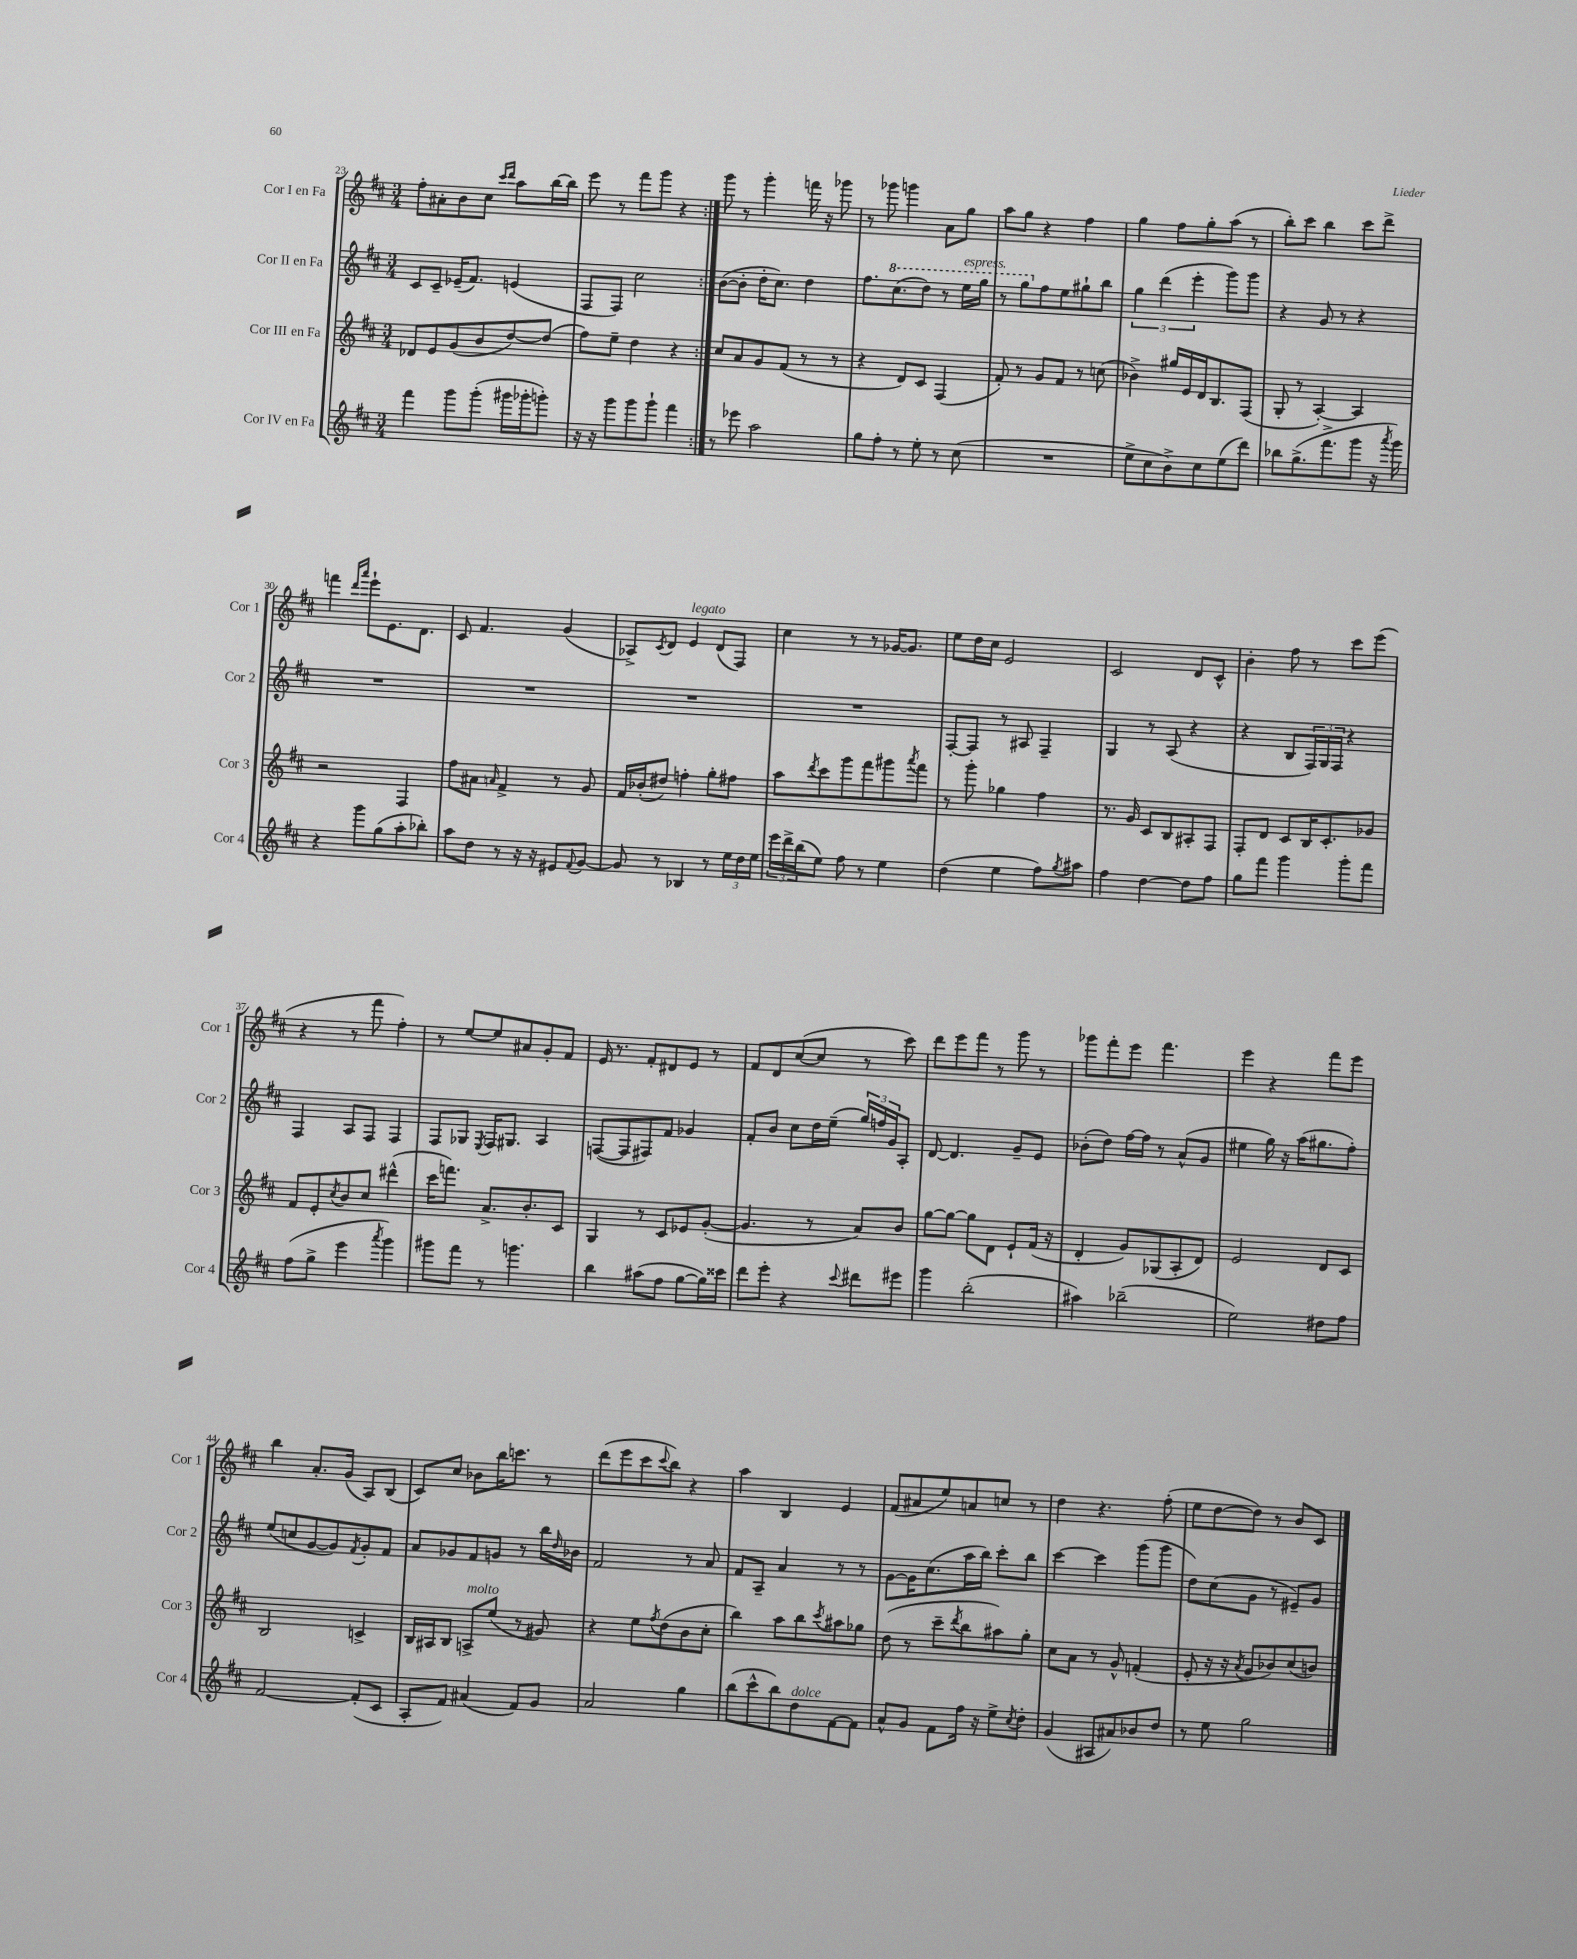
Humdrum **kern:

**kern	**kern	**kern	**kern
*part4	*part3	*part2	*part1
*staff4	*staff3	*staff2	*staff1
*I"Cor IV en Fa	*I"Cor III en Fa	*I"Cor II en Fa	*I"Cor I en Fa
*I'Cor 4	*I'Cor 3	*I'Cor 2	*I'Cor 1
*clefG2	*clefG2	*clefG2	*clefG2
*k[f#c#]	*k[f#c#]	*k[f#c#]	*k[f#c#]
*M3/4	*M3/4	*M3/4	*M3/4
=23	=23	=23	=23
4fff#\	8d-X/L	8c#/L	8ff#'\L
.	8e/	8c#~/J	8a#X'\
8ggg\L	(8g/	(16e-X~/KL	8b\
.	.	8.f#/J)	.
(8ggg'\J	8b/	.	8cc#\J
.	.	.	16qqccc#/LL
.	.	.	16qqddd/JJ
16ggg#X\LL	[8dd/)	(4en/	8aa\L
16ggg-X'\J	.	.	.
8gggn'\J)	(8dd/J]	.	[16bb\L
.	.	.	16bb\JJ]
=24	=24	=24	=24
16r	8ff#\L)	8F#/L	8eee\
16r	.	.	.
8ggg\L	8ee~\J	8F#/J)	8r
8ggg\	4dd\	2cc#\	8fff#\L
8ggg`\J	.	.	8ggg\J
4fff#\	4r	.	4r
=25:|!	=25:|!	=25:|!	=25:|!
8r	8cc#/L	([8b\L	8ggg\
8eee-X\	8a/	8b'\J]	8r
2aa\	8g/	16dd'\KL	4ggg'\
.	.	8.cc#\J)	.
.	(8f#/J	.	.
.	8r	4dd\	16fffn\
.	.	.	16r
.	8r	.	8ggg-X\
=26	=26	=26	=26
8gg\L	4r	8.ff#\L	8r
8ff#'\J	.	.	8ggg-X\
*	*	*8va	*
.	.	(8.ccc#\	.
8r	8d/L)	.	4gggn\
8ee'\	8c#/J	8ddd\J)	.
8r	(4F#/	8r	8a\L
!	!	!LO:TX:a:i:t=espress.	!
(8cc#\	.	16eee\LL	8gg\J
.	.	16ggg\JJ	.
=27	=27	=27	=27
2.r	8f#'/)	8r	8aa\L
.	8r	8ggg\L	8gg\J
*	*	*X8va	*
.	8g/L	8ff#\	4r
.	8f#/J	8ee\	.
.	8r	8gg#X`\	4ff#\
.	(8ccn\	8bb\J	.
=28	=28	=28	=28
8ee^\L	4b-X^\)	6gg\	4gg\
8cc#\	.	.	.
.	.	(6ddd\	.
8b^\)	16gg#X/LL	.	8ff#\L
.	16e/	.	.
.	.	6eee'\	.
8cc#\	16d/J	.	8gg'\
.	8.B/	.	.
(8ee\	.	8ggg\L)	(8aa\J
8ddd\J)	(8F#/J	8ggg\J	8r
=29	=29	=29	=29
8bb-X\L	8G'/	4r	8bb'\L)
(8.gg^\	8r	.	8ccc#\J
.	[4A'/)	8g/	4bb\
8.fff#^\	.	.	.
.	.	8r	.
8ggg\J	4A/]	4r	8ccc#\L
16r	.	.	8ddd^\J
8qaaa/	.	.	.
16ggg\)	.	.	.
!!LO:LB:g=z
=30	=30	=30	=30
4r	2r	2.r	4fffn\
.	.	.	16qqddd/LL
.	.	.	16qqaaa/JJ
8ggg\L	.	.	8eee`\L
(8gg\	.	.	8.e\
8aa'\	4F#/	.	.
.	.	.	8.d\J
8bb-X'\J)	.	.	.
=31	=31	=31	=31
8aa\L	8ff#\L	2.r	8c#/
8dd\J	8a#X\J	.	4.f#/
.	16qqan/	.	.
8r	4f#^/	.	.
16r	.	.	.
16r	.	.	.
8e#X/L	8r	.	(4g/
8qqf#/	.	.	.
[8g/J	8g/	.	.
=32	=32	=32	=32
8g/]	16f#/LL	2.r	8A-X^/L)
.	(16b-X'/J	.	.
.	.	.	8qc#/
8r	8dd#X/J)	.	8d/J
!	!	!	!LO:TX:a:i:t=legato
4B-X/	4ffn'\	.	4e/
8r	8gg'\L	.	(8d/L
24ee\LL	8ff#X\J	.	8F#/J)
24dd\	.	.	.
24ee\JJ	.	.	.
=33	=33	=33	=33
24eee\LL	8aa\L	2.r	4cc#\
24ddd^\	.	.	.
(24bb\J	.	.	.
.	8qddd/	.	.
8ee\J)	8ccc#\	.	.
8ff#\	8ggg\	.	8r
8r	8fff#\	.	8r
4ee\	8ggg#X\	.	[16g-X/KL
.	.	.	8.g-/J]
.	8qaaa/	.	.
.	8fff#\J	.	.
=34	=34	=34	=34
(4dd\	8r	[8F#'/L	8ee\L
.	8ggg'\	8F#/J]	16dd\L
.	.	.	16cc#\JJ
4ee\	4gg-X\	8r	2e/
.	.	8A#X/	.
8ff#\L)	4ff#\	4F#~/	.
8qgg/	.	.	.
8aa#X\J	.	.	.
=35	=35	=35	=35
4ff#\	8.r	4G/	2c#/
.	16g/	.	.
[4dd\	8c#/L	8r	.
.	8B/	(8A/	.
8dd\L]	8A#X'/	4r	8d/L
8ff#\J	8F#/J	.	8c#^^/J
=36	=36	=36	=36
8gg\L	8F#'/L	4r	4b'\
8fff#\J	8d/J	.	.
4ggg\	8c#/L	8B/L	8ff#\
.	16B/K	24F#/L)	8r
.	.	24G/	.
.	8.c#'/	.	.
.	.	24F#/JJ	.
8ggg'\L	.	4r	8ccc#\L
8fff#\J	8g-X/J	.	(8eee\J
!!LO:LB:g=z
=37	=37	=37	=37
(8ff#\L	8f#/L	4F#/	4r
8gg^\J	8e'/	.	.
.	8qcc#/	.	.
4eee\	8b/	8A/L	8r
.	8cc#/J	8F#/J	8fff#\
8qaaa/	.	.	.
4ggg\)	(4ddd#X^^\	4F#/	4ff#'\)
=38	=38	=38	=38
8ggg#X\L	16ccc#\KL	8F#/L	8r
.	8.fffn\J)	.	.
8fff#\J	.	8G-X/J	[8ee/L
.	.	8qE/	.
8r	8.a^/L	16F#/KL	8ee/]
.	.	8.G#X/J	.
4.gggn\	.	.	8a#X/
.	8.b'/	.	.
.	.	4A/	8g'/
.	8c#/J	.	8f#/J
=39	=39	=39	=39
4bb\	4G/	([8Fn/L	16e/
.	.	.	8.r
.	.	8F/]	.
(8aa#X\L	8r	8F#X/)	8f#'/L
8ff#\J	8c#/L	8f#/J	8d#X/
[8gg\L	8e-X/	4g-X/	8e/J
16gg\L])	([8g'/J	.	8r
16ccc##X\JJ	.	.	.
=40	=40	=40	=40
8ddd\L	4.g/]	8f#'/L	8f#/L
8eee'\J	.	8b/J	8d/
4r	.	8cc#\L	([8cc#/
.	8r	16dd\L	8cc#/J]
.	.	(16ee~\JJ	.
8qqccc#/	.	.	.
8ddd#X\L	8a/L)	24gg/LL)	8r
.	.	24ffn/	.
.	.	24g/J	.
8eee#X\J	8b/J	8A'/J	8ccc#\)
=41	=41	=41	=41
4ggg\	[8gg\L	[8d/	8ddd\L
.	8gg\J_	4.d/]	8eee\
(2bb'\	8gg\L]	.	8fff#\J
.	8d\J	.	8r
.	8e`/L	8g~/L	8ggg\
.	(16f#/Jk	8e/J	8r
.	16r	.	.
=42	=42	=42	=42
4aa#X\)	4d'/	(8b-X'\L	8ggg-X\L
.	.	8dd\J)	8fff#'\
(2bb-X~\	8g/L)	[16ff#\LL	8eee\J
.	.	16ff#\JJ]	.
.	(8G-X/	8r	4.fff#\
.	8A'/	(8a^^/L	.
.	8d/J)	8g/J	.
=43	=43	=43	=43
2ee\)	2e/	4ee#X\	4eee\
.	.	16gg\)	4r
.	.	16r	.
.	.	(16aa\KL	.
.	.	8.gg#X\	.
8dd#X\L	8d/L	.	8fff#\L
8ff#\J	8c#/J	8ff#'\J)	8eee\J
!!LO:LB:g=z
=44	=44	=44	=44
[2f#/	2B/	(8ee/L	4bb\
.	.	8ccn/	.
.	.	[8g/	8.a'/L
.	.	8g/])	.
.	.	.	(16g/Jk
.	.	8qf#/	.
(8f#'/L]	4cn^/	8g'/	8A/L)
8c#/J	.	8f#/J	(8B/J
=45	=45	=45	=45
8A'/L	16B/LL	8a/L	8c#/L)
.	16A#X/J	.	.
8f#/J)	8B/J	8g-X/	8cc#/J
!	!LO:TX:a:i:t=molto	!	!
(4a#X/	8An^/L	8f#/	8b-X\L
.	(8ee/J	8gn/J	16bb\K
.	.	.	8.cccn\J
8f#/L)	8r	8r	.
8g/J	8g#X/)	16bb\LL	8r
.	.	16qqdd/	.
.	.	16b-X\JJ	.
=46	=46	=46	=46
2a/	4r	2f#/	(8ddd\L
.	.	.	8eee\
.	8ee\L	.	8ccc#\
.	8qff#/	.	8qqccc#/
.	(8dd\	.	8bb\J)
4gg\	8b\	8r	4r
.	8cc#'\J	8a/	.
=47	=47	=47	=47
(8bb\L	4bb\)	8f#/L	4aa\
8ccc#^^\	.	8A~/J	.
8bb\)	8aa\L	4a/	4B/
!LO:TX:a:i:t=dolce	!	!	!
8dd\	8bb\	.	.
.	8qccc#/	.	.
[8f#\	8aa#X\	8r	4e/
8f#\J]	8gg-X\J	8r	.
=48	=48	=48	=48
8a^^/L	(8dd\	[8g\L	(8f#/L
8g/J	8r	16g\K]	8a#X/
.	.	(8.cc#\	.
8f#\L	8ccc#~\L	.	8ee/)
.	8qddd/	.	.
16ff#\Jk	8bb\	16aa\L	8an/
16r	.	16bb\JJ)	.
8ee^\L	8aa#X\)	8ccc#'\L	8ccn/J
8qcc#/	.	.	.
8dd'\J	8gg'\J	8bb\J	8r
=49	=49	=49	=49
(4g/	8cc#\L	[4ccc#\	4dd\
.	8a\J	.	.
8A#X/L	8r	4ccc#\]	4.r
8a#X/)	8g^^/	.	.
8b-X/	(4fn'/	(8ggg\L	.
8dd/J	.	8ggg\J	(8ff#'\
=50	=50	=50	=50
8r	8e'/	8dd\L)	8ee\L
8ee\	16r	(8cc#\	[8dd\
.	16r	.	.
.	8qa/	.	.
2gg\	8g/L	8g\J	8dd\J])
.	8b-X/)	8r	8r
.	(8cc#/	8e#X~/L)	8b/L
.	8bn/J)	8g/J	8c#/J
==	==	==	==
*-	*-	*-	*-
